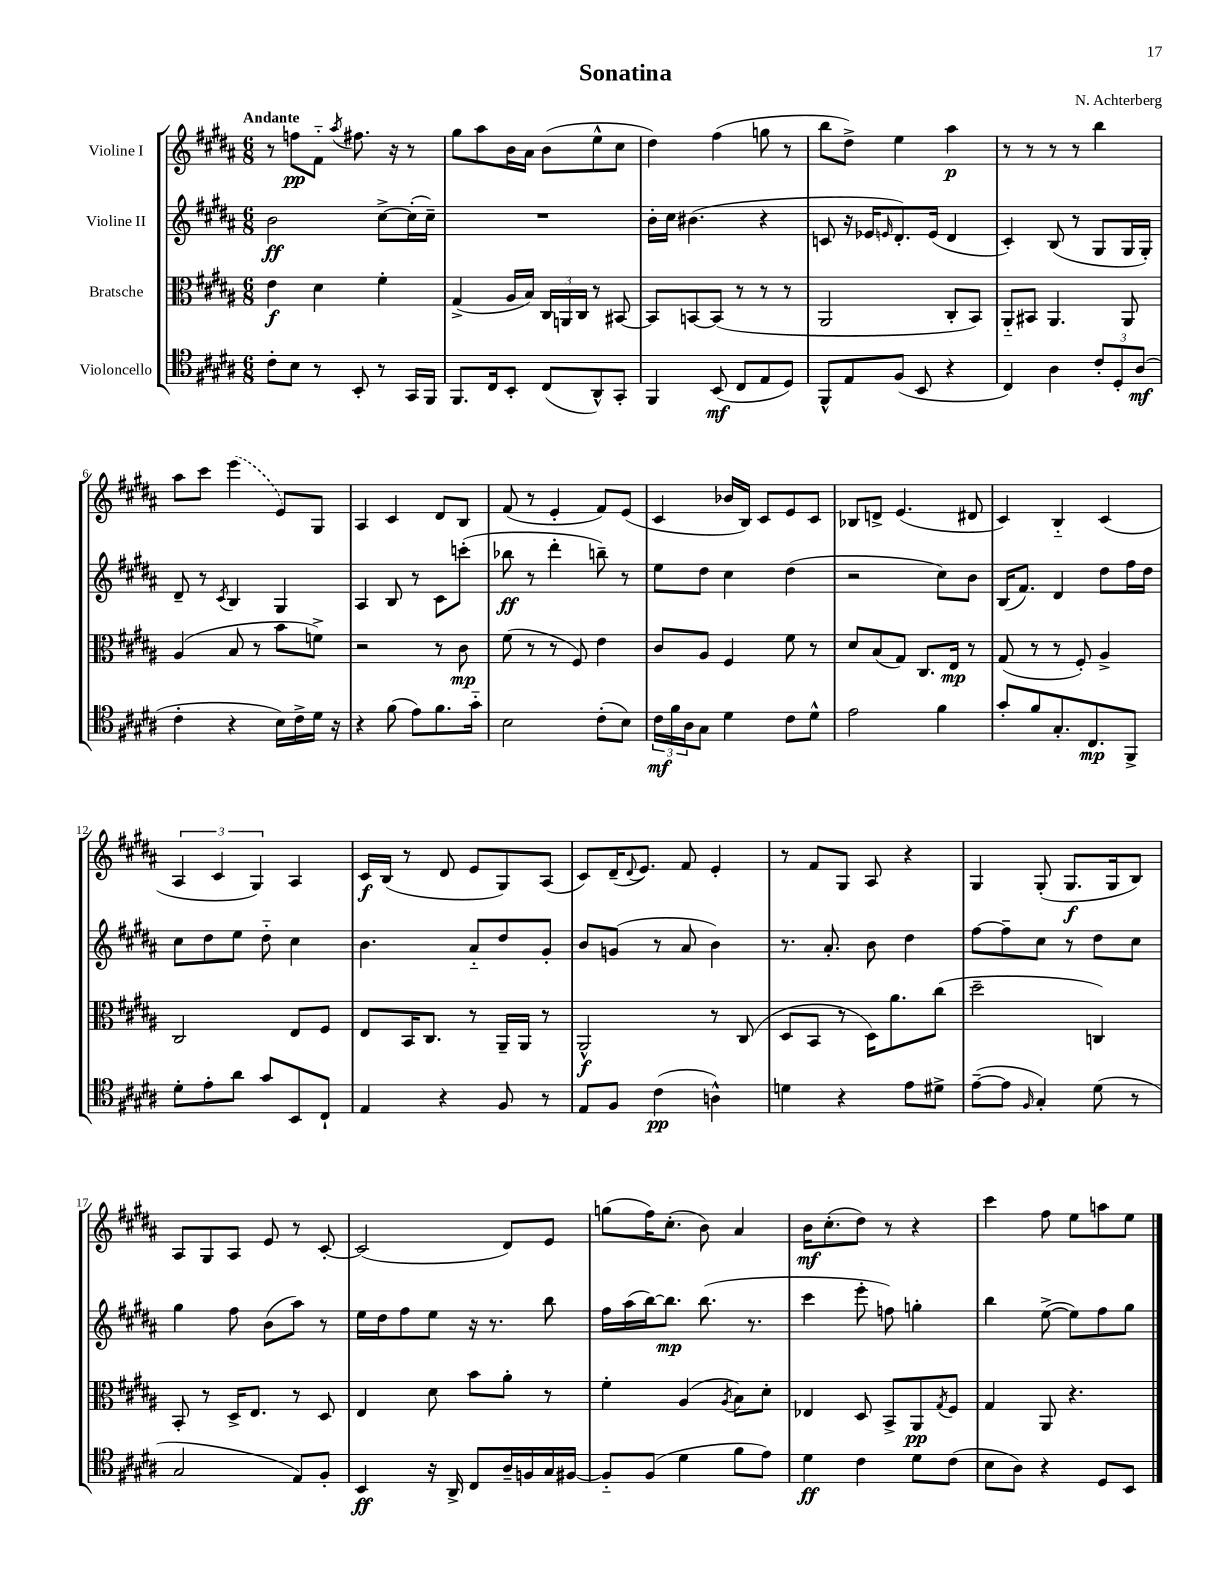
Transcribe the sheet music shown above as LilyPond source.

\header { title = "Sonatina" composer = "N. Achterberg" }
<<
\new StaffGroup <<
\new Staff = "s0" \with { instrumentName = "Violine I" } {
    \clef treble \key b \major \numericTimeSignature \time 6/8 \tempo "Andante"
    r8 f''8\pp fis'8-_ \acciaccatura { ais''8 } fis''8. r16 r8 |
    gis''8 ais''8 b'16 ais'16 b'8( e''8-^ cis''8 |
    dis''4) fis''4( g''8 r8 |
    b''8 dis''8->) e''4 ais''4\p |
    r8 r8 r8 r8 b''4 |
    ais''8 cis'''8 \once \slurDashed e'''4( e'8) gis8 |
    ais4 cis'4 dis'8 b8 |
    fis'8( r8 e'4-. fis'8) e'8( |
    cis'4 bes'16 b16) cis'8 e'8 cis'8 |
    bes8 d'8-> e'4.( dis'8 |
    cis'4) b4-_ cis'4( |
    \tuplet 3/2 { ais4 cis'4 gis4) } ais4 |
    cis'16\f b16( r8 dis'8 e'8 gis8) ais8( |
    cis'8) dis'16--( \appoggiatura { dis'8 } e'8.) fis'8 e'4-. |
    r8 fis'8 gis8 ais8 r4 |
    gis4 gis8-.( gis8.\f gis16 b8) |
    ais8 gis8 ais8 e'8 r8 cis'8~-. |
    cis'2( dis'8) e'8 |
    g''8( fis''16) cis''8.-.( b'8) ais'4 |
    b'16\mf cis''8.-.( dis''8) r8 r4 |
    cis'''4 fis''8 e''8 a''8 e''8 \bar "|." |
}
\new Staff = "s1" \with { instrumentName = "Violine II" } {
    \clef treble \key b \major \numericTimeSignature \time 6/8
    b'2\ff cis''8~-> cis''16-.( cis''16--) |
    R2. |
    b'16-. cis''16 bis'4.( r4 |
    c'8 r16 ees'16 \grace { e'16 } dis'8.-.) e'16( dis'4 |
    cis'4-.) b8( r8 gis8 gis16 gis16-.) |
    dis'8-- r8 \acciaccatura { cis'8 } b4 gis4 |
    ais4 b8 r8 cis'8 c'''8-.( |
    bes''8\ff r8 dis'''4-. b''8--) r8 |
    e''8 dis''8 cis''4 dis''4( |
    r2 cis''8) b'8 |
    b16( fis'8.) dis'4 dis''8 fis''16 dis''16 |
    cis''8 dis''8 e''8 dis''8-_ cis''4 |
    b'4. ais'8-_ dis''8 gis'8-. |
    b'8 g'8( r8 ais'8 b'4) |
    r8. ais'8.-. b'8 dis''4 |
    fis''8~ fis''8-- cis''8 r8 dis''8 cis''8 |
    gis''4 fis''8 b'8( ais''8) r8 |
    e''16 dis''16 fis''8 e''8 r16 r8. b''8 |
    fis''16 ais''16( b''16~) b''8.\mp b''8.( r8. |
    cis'''4 e'''8-. f''8) g''4-. |
    b''4 e''8~->( e''8) fis''8 gis''8 \bar "|." |
}
\new Staff = "s2" \with { instrumentName = "Bratsche" } {
    \clef alto \key b \major \numericTimeSignature \time 6/8
    e'4\f dis'4 fis'4-. |
    gis4->( ais16 b16) \tuplet 3/2 { cis16 a,16 cis16 } r8 bis,8~ |
    bis,8 b,8~ b,8( r8 r8 r8 |
    ais,2 cis8-. b,8) |
    ais,8-_ bis,8 ais,4. ais,8 |
    ais4( b8 r8 b'8 f'8->) |
    r2 r8 cis'8\mp |
    fis'8( r8 r8 fis8) e'4 |
    cis'8 ais8 fis4 fis'8 r8 |
    dis'8 b8( gis8) cis8. e16\mp r8 |
    gis8( r8 r8 fis8-.) ais4-> |
    cis2 e8 fis8 |
    e8 b,16 cis8. r8 ais,16-- ais,16 r8 |
    ais,2-^\f r8 cis8( |
    dis8 b,8 r8 dis16) ais'8. cis''8( |
    dis''2-- c4) |
    b,8-. r8 dis16-> e8. r8 dis8 |
    e4 dis'8 b'8 ais'8-. r8 |
    fis'4-. ais4( \acciaccatura { ais8 } b8) dis'8-. |
    ees4 dis8 b,8-> ais,8\pp \acciaccatura { gis8 } fis8 |
    gis4 ais,8 r4. \bar "|." |
}
\new Staff = "s3" \with { instrumentName = "Violoncello" } {
    \clef tenor \key b \major \numericTimeSignature \time 6/8
    cis'8-. b8 r8 b,8-. r8 gis,16 fis,16 |
    fis,8. cis16 b,8-. cis8( ais,8-^) gis,8-. |
    fis,4 b,8\mf( cis8 e8 dis8) |
    fis,8-^ e8 fis8( b,8 r4 |
    cis4) ais4 \tuplet 3/2 { cis'8-. dis8-. ais8\mf( } |
    cis'4-. r4 b16) cis'16-> dis'16 r16 |
    r4 fis'8( e'8) fis'8. gis'16-_ |
    b2 cis'8-.( b8) |
    \tuplet 3/2 { cis'16\mf fis'16 ais16 } gis8 dis'4 cis'8 dis'8-^ |
    e'2 fis'4 |
    gis'8-. fis'8 gis8.-. cis8.\mp fis,8-> |
    dis'8-. e'8-. ais'8 gis'8 b,8 cis8-! |
    e4 r4 fis8 r8 |
    e8 fis8 cis'4\pp( a4-^) |
    d'4 r4 e'8 dis'8-> |
    e'8~--( e'8 \grace { fis16 } gis4-.) dis'8( r8 |
    gis2 e8) fis8-. |
    b,4\ff r16 ais,16-> cis8 ais16-- f16 gis16 fis16~ |
    fis8-_ fis8( dis'4 fis'8 e'8) |
    dis'4\ff cis'4 dis'8 cis'8( |
    b8 ais8) r4 dis8 b,8 \bar "|." |
}
>>
>>
